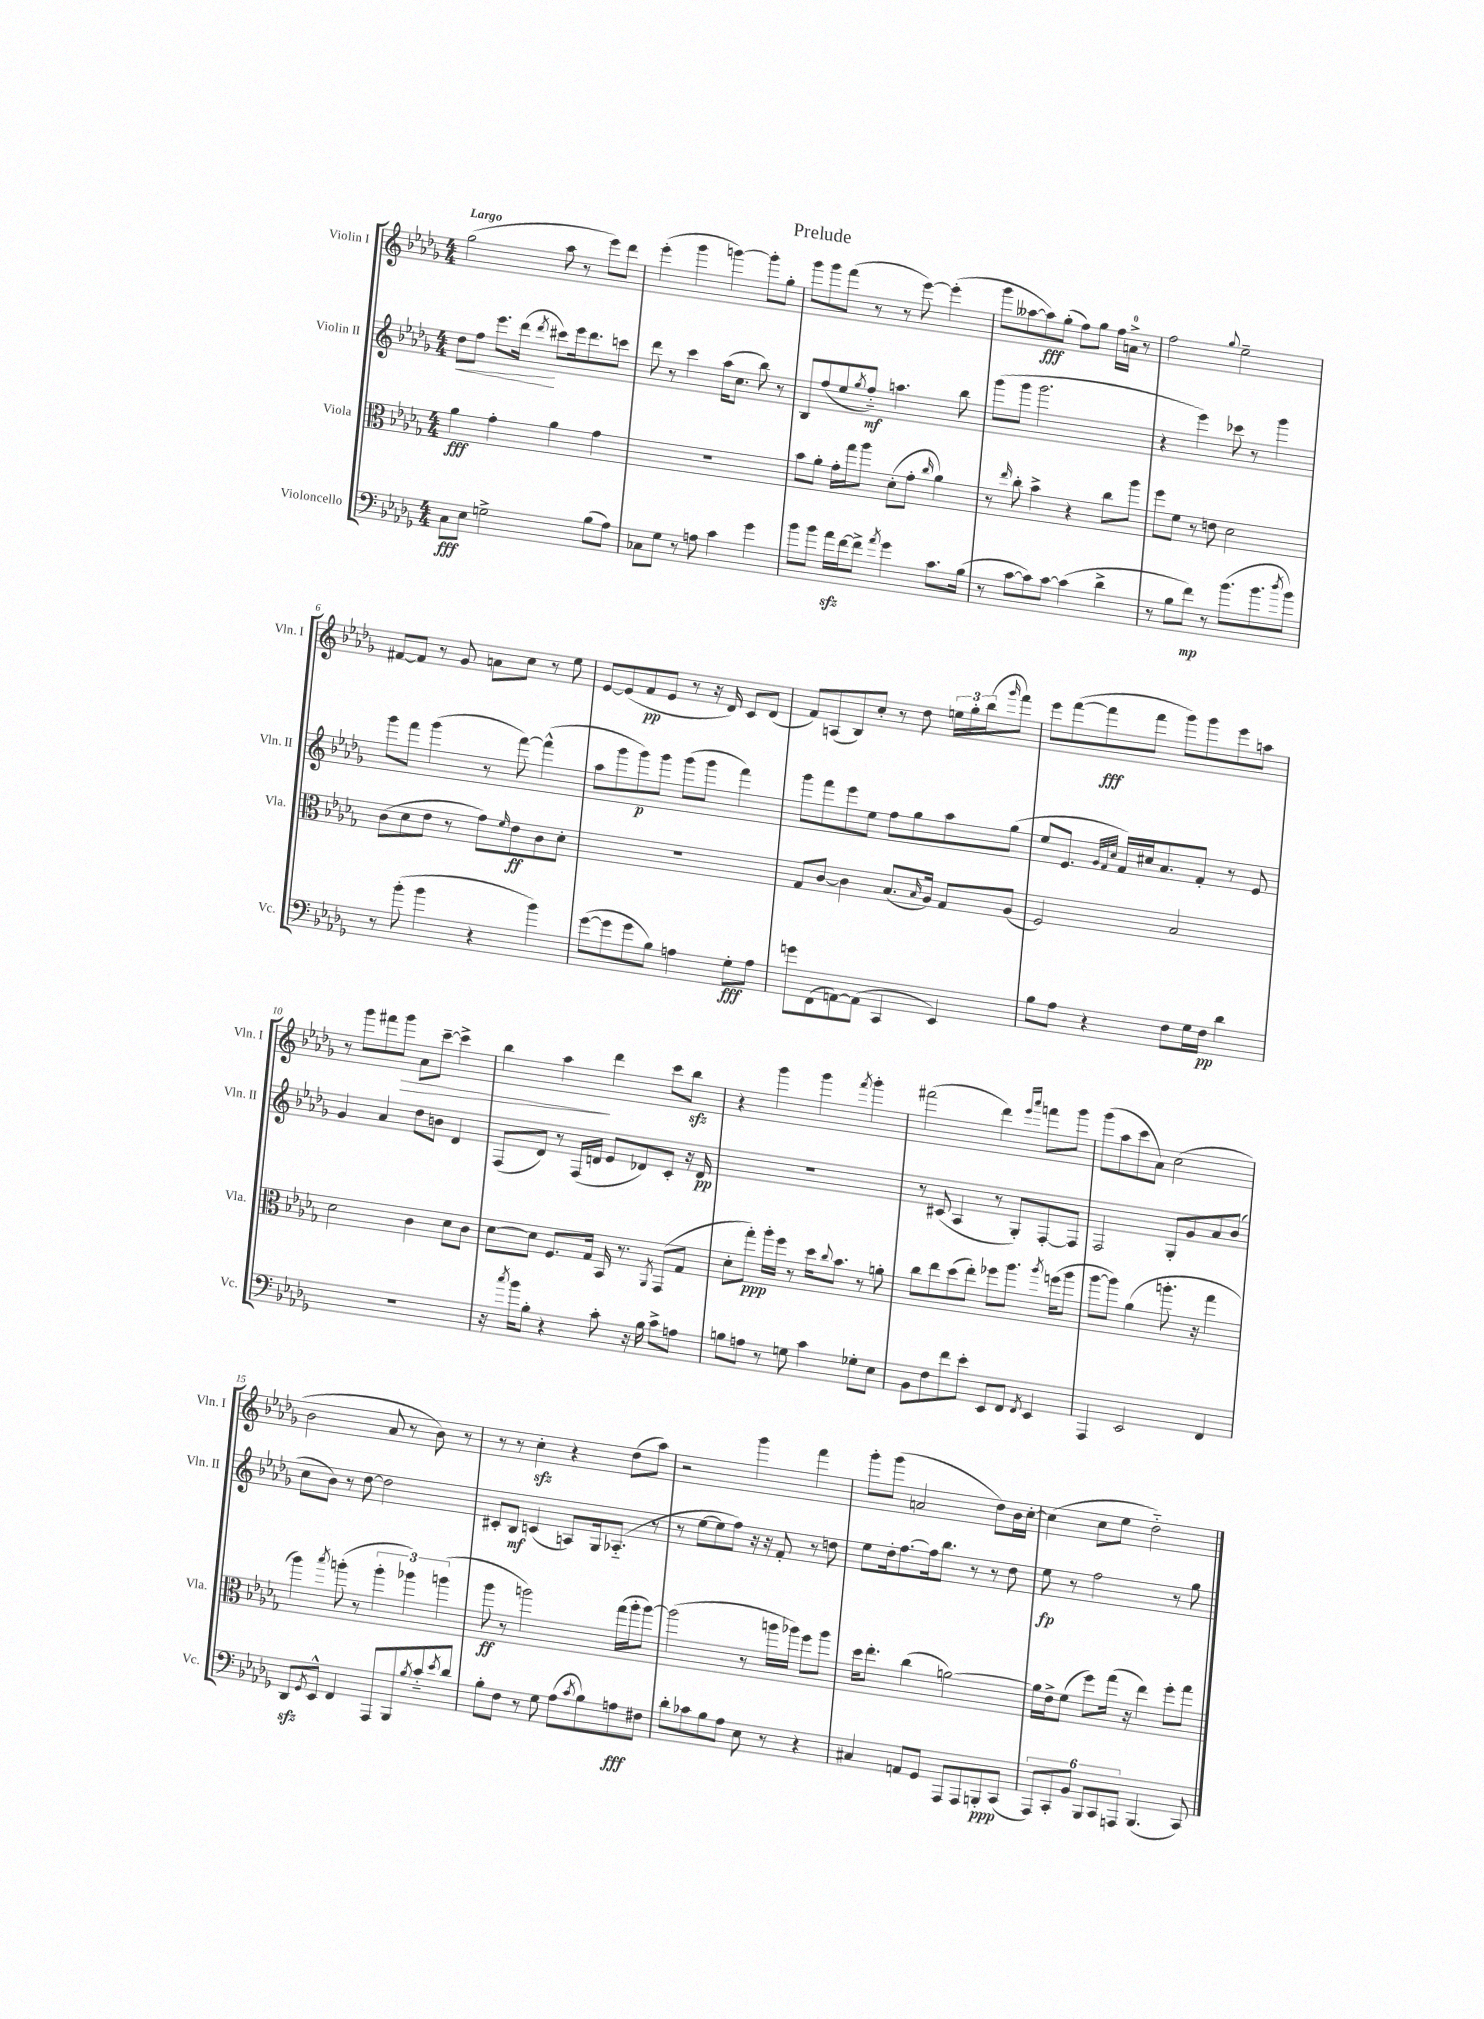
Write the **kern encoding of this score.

**kern	**dynam	**kern	**dynam	**kern	**dynam	**kern	**dynam
*part4	*part4	*part3	*part3	*part2	*part2	*part1	*part1
*staff4	*staff4	*staff3	*staff3	*staff2	*staff2	*staff1	*staff1
*I"Violoncello	*	*I"Viola	*	*I"Violin II	*	*I"Violin I	*
*I'Vc.	*	*I'Vla.	*	*I'Vln. II	*	*I'Vln. I	*
*clefF4	*	*clefC3	*	*clefG2	*	*clefG2	*
*k[b-e-a-d-g-]	*	*k[b-e-a-d-g-]	*	*k[b-e-a-d-g-]	*	*k[b-e-a-d-g-]	*
*M4/4	*	*M4/4	*	*M4/4	*	*M4/4	*
=1	=1	=1	=1	=1	=1	=1	=1
!	!	!	!	!	!	!LO:TX:a:B:t=Largo	!
!	!	!	!	!	!LO:HP:b	!	!
8C\L	fff	4a-\	fff	8dd-\L	<	(2gg-\	.
8E-\J	.	.	.	8ff\J	.	.	.
2Gn^\	.	4g-'\	.	8.eee-\L	.	.	.
.	.	.	.	(16ddd-\Jk	.	.	.
.	.	.	.	8qddd-/	.	.	.
.	.	4a-\	.	8ccc#X\L)	[	8aa-\	.
.	.	.	.	16eee-\k	.	8r	.
.	.	.	.	8.ddd-\	.	.	.
(8B-\L	.	4g-\	.	.	.	8eee-\L)	.
8A-\J)	.	.	.	8cccn\J	.	8ddd-\J	.
=2	=2	=2	=2	=2	=2	=2	=2
8C-X\L	.	1r	.	8ddd-\	.	(4eee-'\	.
8G-\J	.	.	.	8r	.	.	.
8r	.	.	.	4ccc\	.	4ggg-\	.
8An\	.	.	.	.	.	.	.
4c\	.	.	.	(16aa-\KL	.	[4gggn\)	.
.	.	.	.	8.cc\J	.	.	.
4g-\	.	.	.	8bb-\)	.	8ggg'\L]	.
.	.	.	.	8r	.	8gg-'\J	.
=3	=3	=3	=3	=3	=3	=3	=3
8b-\L	.	8b-\L	.	8B-/L	.	8ggg-\L	.
8b-\J	.	8a-'\J	.	(8ff/	.	8ggg-\	.
16a-zz\LL	.	16g-'\LL	.	8ee-/	.	(8fff\J	.
[16f\J	.	16gg-\J	.	.	.	.	.
.	.	.	.	8qgg-/	.	.	.
8f^\J]	.	8aa-\J	.	8ff/J)	mf	8r	.
8qa-/	.	.	.	.	.	.	.
4g-\	.	(8d-'\L	.	4.aan\	.	8r	.
.	.	8g-'\J	.	.	.	[8eee-\)	.
.	.	16qqcc/	.	.	.	.	.
8.c\L	.	4a-\)	.	.	.	(4eee-'\]	.
.	.	.	.	8bb-\	.	.	.
(16B-\Jk	.	.	.	.	.	.	.
=4	=4	=4	=4	=4	=4	=4	=4
8r	.	8r	.	(8ggg-\L	.	8ggg-\L	.
.	.	16qqee-/	.	.	.	.	.
[8c\L	.	8cc'\	.	8ggg-\J	.	[8aa--X\	.
8c\])	.	4b-^\	.	2.ggg-\	.	8aa--\])	fff
[8c\J	.	.	.	.	.	(8gg-'\J	.
(4c\]	.	4r	.	.	.	8ff\L)	.
.	.	.	.	.	.	8gg-\J	.
4d-^\	.	8cc\L	.	.	.	16ff\LL	.
.	.	.	.	.	.	16an^\JJ	.
.	.	8aa-\J	.	.	.	8r	.
=5	=5	=5	=5	=5	=5	=5	=5
8r	.	8ff\L	.	4r	.	2ff\	.
8B-\L	.	8f\J	.	.	.	.	.
8f\J)	mp	8r	.	4eee-\)	.	.	.
8r	.	8en\	.	.	.	.	.
.	.	.	.	.	.	8qqgg-/	.
(8.b-\L	.	2d-\	.	8ccc-X\	.	2ee-~\	.
.	.	.	.	8r	.	.	.
8.b-\	.	.	.	.	.	.	.
.	.	.	.	4ggg-\	.	.	.
8qdd-/	.	.	.	.	.	.	.
8b-\J)	.	.	.	.	.	.	.
!!LO:LB:g=z
=6	=6	=6	=6	=6	=6	=6	=6
8r	.	(8c\L	.	8ggg-\L	.	[8f#X/L	.
(8b-'\	.	8d-\	.	8fff\J	.	8f#/J]	.
4b-\	.	8e-\J	.	(4ggg-\	.	8r	.
.	.	8r	.	.	.	8g-/	.
4r	.	8g-\L)	.	8r	.	8an\L	.
.	.	16qqf/	.	.	.	.	.
.	.	8e-\	ff	[8fff\)	.	8cc\J	.
4b-\)	.	8c\	.	(4fff^^\]	.	8r	.
.	.	8d-'\J	.	.	.	8ee-\	.
=7	=7	=7	=7	=7	=7	=7	=7
([8g-\L	.	1r	.	8aa-\L	.	[8e-/L	.
8g-\]	.	.	.	8ggg-\	.	(8e-/]	.
8g-\	.	.	.	8ggg-\)	p	8f/	pp
8B-\J)	.	.	.	8ggg-\J	.	8e-/J	.
4An\	.	.	.	(8ggg-\L	.	8r	.
.	.	.	.	8ggg-\J	.	16r	.
.	.	.	.	.	.	16d-/)	.
8G-'\L	fff	.	.	4fff\)	.	8c/L	.
8A\J	.	.	.	.	.	(8d-/J	.
=8	=8	=8	=8	=8	=8	=8	=8
8gn\L	.	8G-/L	.	8ggg-\L	.	8f/L)	.
(8FF\	.	[8c/J	.	8fff\	.	(8An/	.
[8AAn\)	.	4c\]	.	8eee-\	.	8B-/)	.
(8AA\J]	.	.	.	8ee-\J	.	8cc'/J	.
4CC/	.	(8.B-/L	.	8ff\L	.	8r	.
.	.	.	.	8gg-\	.	8dd-\	.
.	.	16qqB-/	.	.	.	.	.
.	.	16A-/Jk)	.	.	.	.	.
4EE-/)	.	8G-/L	.	8aa-\	.	24een\LL	.
.	.	.	.	.	.	24gg-'\	.
.	.	.	.	.	.	(24bb-\J	.
.	.	.	.	.	.	16qqggg-/	.
.	.	(8A-/J	.	(8gg-\J	.	8fff\J)	.
=9	=9	=9	=9	=9	=9	=9	=9
8B-\L	.	2F/)	.	8ee-/L	.	8eee-\L	.
8A-\J	.	.	.	8.e-/J	.	([8fff\	.
4r	.	.	.	.	.	8fff\]	fff
.	.	.	.	32qqg-/LLL	.	.	.
.	.	.	.	32qqf/	.	.	.
.	.	.	.	32qqcc/JJJ	.	.	.
.	.	.	.	16f/LL)	.	.	.
.	.	.	.	16cc#X/J	.	8fff\J	.
.	.	.	.	8.a-/	.	.	.
8F\L	.	2B-/	.	.	.	8ggg-\L)	.
16G-\L	.	.	.	8f'/J	.	8ggg-\	.
16F\JJ	pp	.	.	.	.	.	.
4d-\	.	.	.	8r	.	8eee-\	.
.	.	.	.	8e-/	.	8aan\J	.
!!LO:LB:g=z
=10	=10	=10	=10	=10	=10	=10	=10
1r	.	2d-\	.	4g-/	.	8r	.
.	.	.	.	.	.	8ggg-\L	.
.	.	.	.	4a-/	.	8fff#X\	.
!	!	!	!	!	!	!	!LO:HP:b
.	.	.	.	.	.	8ggg-\J	>
.	.	4c\	.	8dd-\L	.	8a-\L	.
.	.	.	.	8bn\J	.	[8ccc~\J	.
.	.	8d-\L	.	4d-/	.	4ccc^\]	.
.	.	8c\J	.	.	.	.	.
=11	=11	=11	=11	=11	=11	=11	=11
16r	.	[8d-\L	.	(8F/L	.	4bb-\	.
8qcc/	.	.	.	.	.	.	.
16b-\KL	.	.	.	.	.	.	.
8B-'\J	.	8d-\J]	.	8d-/J)	.	.	.
4r	.	8.F/L	.	8r	.	4aa-\	.
.	.	.	.	(16F/LL	.	.	.
.	.	16G-/Jk	.	16dn/JJ	.	.	.
8c'\	.	16BB-/	.	8e-/L	.	4ddd-\	]
.	.	8.r	.	.	.	.	.
16r	.	.	.	8d-X/)	.	.	.
16B-\	.	.	.	.	.	.	.
.	.	8qAA-/	.	.	.	.	.
8c^\L	.	(8GG-/L	.	8c'/J	.	8ccc\L	.
8An\J	.	8G-/J	.	16r	.	8bb-zz\J	.
.	.	.	.	16d-/	pp	.	.
=12	=12	=12	=12	=12	=12	=12	=12
8Bn\L	.	8d-'\L	.	1r	.	4r	.
8An\J	.	8gg-'\J)	ppp	.	.	.	.
8r	.	16aa-'\LL	.	.	.	4ggg-\	.
.	.	16ff\JJ	.	.	.	.	.
8Gn\	.	8r	.	.	.	.	.
4c\	.	16dd-\KL	.	.	.	4ggg-\	.
.	.	8qqcc/	.	.	.	.	.
.	.	8.b-\J	.	.	.	.	.
.	.	.	.	.	.	8qfff/	.
8G-X'\L	.	8r	.	.	.	4ggg-'\	.
8E-\J	.	8an'\	.	.	.	.	.
=13	=13	=13	=13	=13	=13	=13	=13
8BB-\L	.	8cc\L	.	8r	.	(2fff#X\	.
8F\	.	8ee-\	.	(8c#X/	.	.	.
8f\	.	(8dd-\	.	4A-/	.	.	.
8e-'\J	.	8ee-'\J)	.	.	.	.	.
8EE-/L	.	8ff-X\L	.	8r	.	4ddd-\)	.
8FF/J	.	8.aa-\J	.	8G-'/L)	.	.	.
.	.	.	.	.	.	16qqeee-/LL	.
8qFF/	.	.	.	.	.	16qqaaa-/JJ	.
4EE-/	.	.	.	[8F'/	.	8fffn\L	.
.	.	8qaa-/	.	.	.	.	.
.	.	(16ffn\KL	.	.	.	.	.
.	.	8aa-\J	.	8F/J]	.	8ggg-\J	.
=14	=14	=14	=14	=14	=14	=14	=14
4AAA-/	.	[8aa-\L	.	2F/	.	(8ggg-\L	.
.	.	8aa-\J])	.	.	.	8aa-\	.
2EE-/	.	(4a-\	.	.	.	8ccc\	.
.	.	.	.	.	.	8a-\J)	.
.	.	8.aan'\	.	8G-'/L	.	(2cc\	.
.	.	.	.	8g-/	.	.	.
.	.	16r	.	.	.	.	.
4FF/	.	4gg-\	.	8a-/	.	.	.
.	.	.	.	(8b-/J	.	.	.
!!LO:LB:g=z
=15	=15	=15	=15	=15	=15	=15	=15
8DD-zz/L	.	4aa-\)	.	8cc\L	.	2b-\	.
8qGG-/	.	.	.	.	.	.	.
8EE-^^/J	.	.	.	8b-\J)	.	.	.
.	.	8qbb-/	.	.	.	.	.
4FF/	.	(8aan'\	.	8r	.	.	.
.	.	8r	.	[8dd-\	.	.	.
8AAA-/L	.	6aa'\	.	2dd-\]	.	8a-/	.
8BBB-/	.	.	.	.	.	8r	.
.	.	6aa-X\)	.	.	.	.	.
8qB-/	.	.	.	.	.	.	.
8c/	.	.	.	.	.	8b-\)	.
.	.	(6aan\	.	.	.	.	.
8qe-/	.	.	.	.	.	.	.
8d-/J	.	.	.	.	.	8r	.
=16	=16	=16	=16	=16	=16	=16	=16
8B-'\L	.	8aa-\	ff	8c#X'/L	.	8r	.
8F\J	.	8r	.	8B-/J	mf	8r	.
8r	.	2aan\)	.	(4cn/	.	4cczz'\	.
8G-\	.	.	.	.	.	.	.
(8A-\L	.	.	.	8An/L)	.	4r	.
8qc/	.	.	.	.	.	.	.
8B-\)	.	.	.	16G-/k	.	.	.
.	.	.	.	(8.A-X/J	.	.	.
8An\	fff	(16gg-\LL	.	.	.	(8dd-\L	.
.	.	16aa'\J	.	.	.	.	.
8F#X\J	.	[8aa\J)	.	8r	.	8aa-\J)	.
=17	=17	=17	=17	=17	=17	=17	=17
8d-'\L	.	(2aa\]	.	8r	.	2r	.
8c-X\	.	.	.	[8ee-\L	.	.	.
8B-\	.	.	.	8ee-\]	.	.	.
8A-\J	.	.	.	8ff\J)	.	.	.
8E-\	.	8r	.	16r	.	4ggg-\	.
.	.	.	.	16r	.	.	.
8r	.	16aan\LL	.	8f'/	.	.	.
.	.	16aa-X\JJ)	.	.	.	.	.
4r	.	8ff\L	.	8r	.	4fff\	.
.	.	8aa-\J	.	8ddn\	.	.	.
=18	=18	=18	=18	=18	=18	=18	=18
4C#X/	.	16dd-\KL	.	8ee-\L	.	8ggg-'\L	.
.	.	8.ee-'\J	.	.	.	.	.
.	.	.	.	16dd-'\k	.	(8ggg-\J	.
.	.	.	.	[8.ff\	.	.	.
8AAn/L	.	(4cc\	.	.	.	2an/	.
8GG-/J	.	.	.	16ff\k]	.	.	.
.	.	.	.	8.bb-\J	.	.	.
8AAA-/L	.	[2an\)	.	.	.	.	.
8AAA-/	.	.	.	8r	.	.	.
8BBBn'/	ppp	.	.	8r	.	8dd-\L)	.
(8CC/J	.	.	.	8dd-\	.	16b-\L	.
.	.	.	.	.	.	[16cc'\JJ	.
=19	=19	=19	=19	=19	=19	=19	=19
12AAA-/L)	.	16a\LL]	.	8ee-\	fp	(4cc\]	.
.	.	16e-^\J	.	.	.	.	.
12CC'/	.	.	.	.	.	.	.
.	.	(8f\J	.	8r	.	.	.
12BB-/J	.	.	.	.	.	.	.
12BBB-/L	.	8ff\L)	.	2ff\	.	8cc\L	.
12CC/	.	.	.	.	.	.	.
.	.	(16gg-\Jk	.	.	.	8ee-\J	.
12AAAn/J	.	.	.	.	.	.	.
.	.	16r	.	.	.	.	.
(4.BBB-/	.	4ee-\)	.	.	.	2dd-\)	.
.	.	8ff'\L	.	8r	.	.	.
8CC/)	.	8gg-\J	.	8gg-\	.	.	.
==	==	==	==	==	==	==	==
*-	*-	*-	*-	*-	*-	*-	*-
